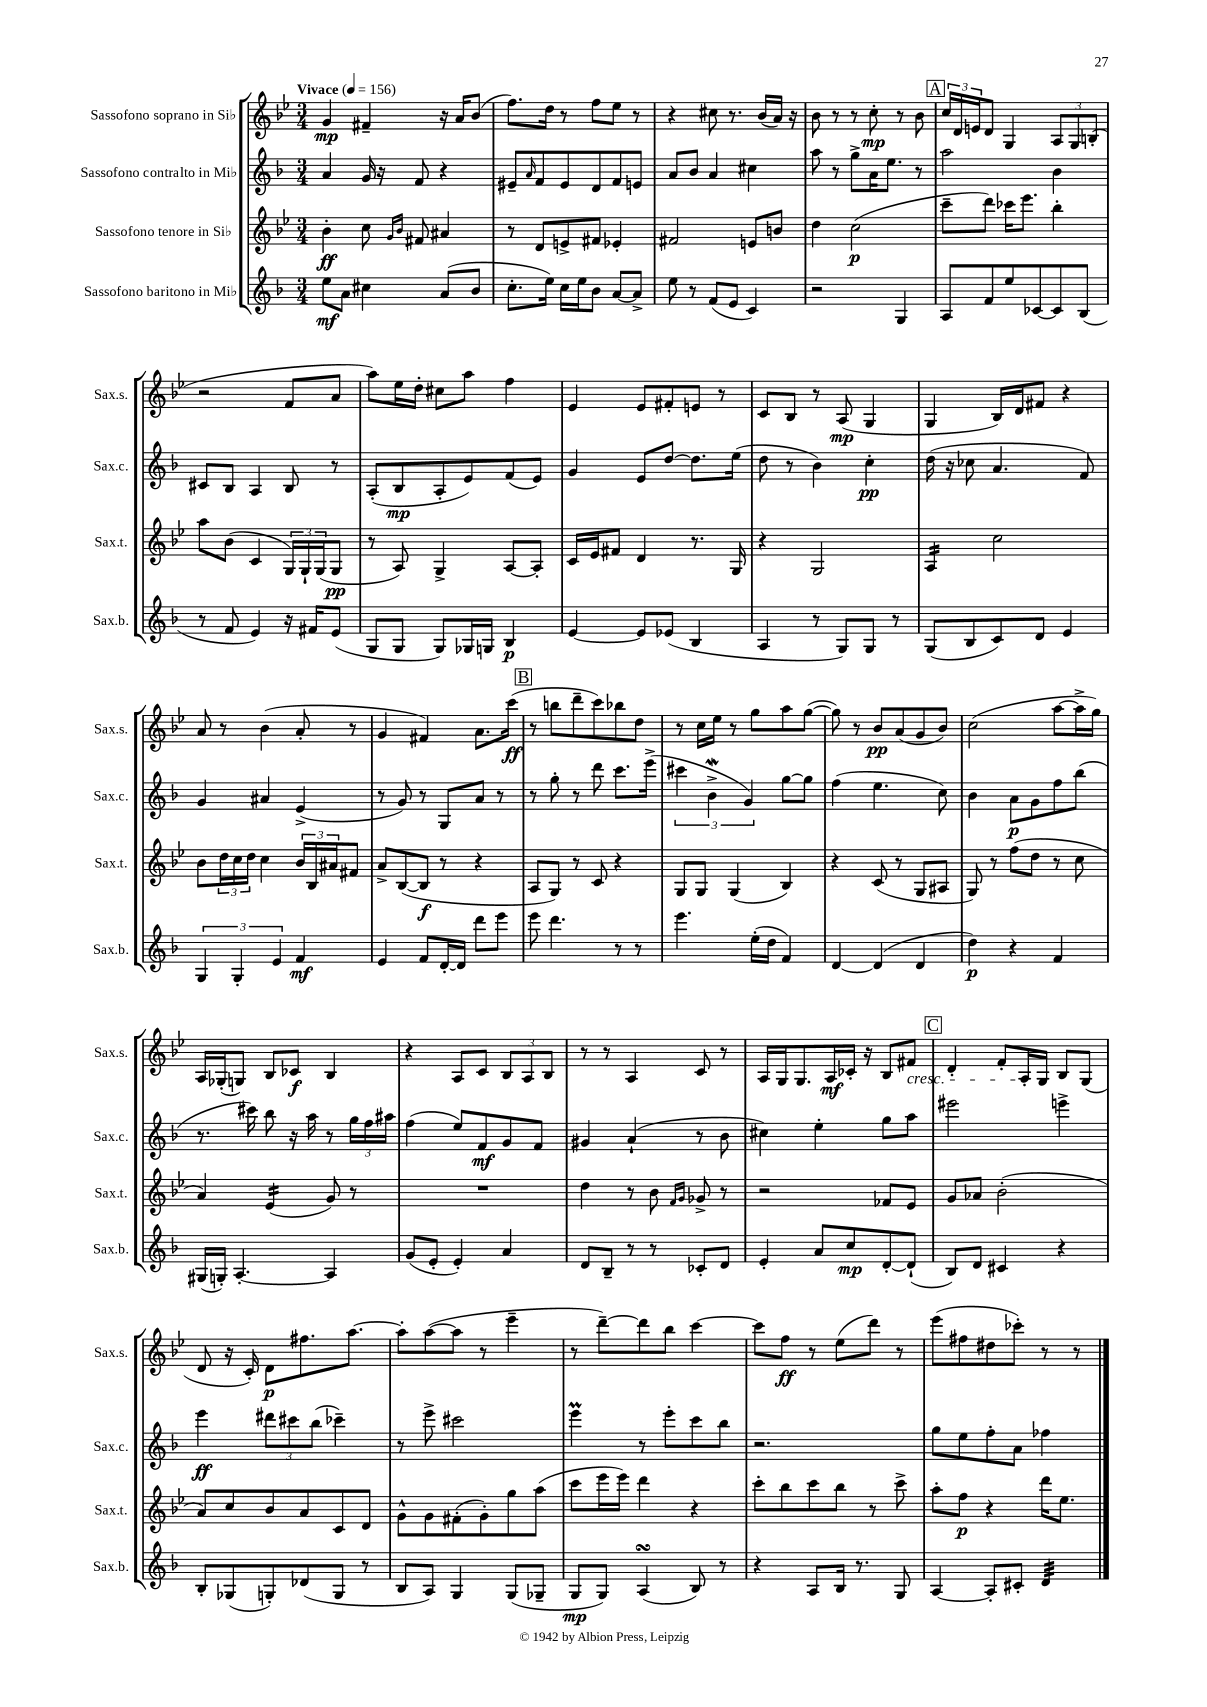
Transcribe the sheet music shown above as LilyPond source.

<<
\new StaffGroup <<
\new Staff = "s0" \with { instrumentName = "Sassofono soprano in Sib" shortInstrumentName = "Sax.s." } {
    \clef treble \key bes \major \numericTimeSignature \time 3/4 \tempo "Vivace" 4 = 156
    g'4\mp fis'4-- r16 a'16 bes'8( |
    f''8.) d''16 r8 f''8 ees''8 r8 |
    r4 cis''8 r8. bes'16( a'16) r16 |
    bes'8 r8 r8 c''8-.\mp r8 bes'8 |
    \mark \markup { \box "A" } \tuplet 3/2 { c''16 d'16 e'16 } d'8 g4 \tuplet 3/2 { a8 g8 b8-.( } |
    r2 f'8 a'8 |
    a''8) ees''16 d''16-. cis''8 a''8 f''4 |
    ees'4 ees'8 fis'8-. e'8 r8 |
    c'8 bes8 r8 a8\mp( g4 |
    g4 bes16) d'16 fis'8 r4 |
    a'8 r8 bes'4( a'8-. r8 |
    g'4 fis'4) a'8. c'''16\ff( |
    \mark \markup { \box "B" } r8 b''8 d'''8-- c'''8) bes''8 d''8 |
    r8 c''16 ees''16 r8 g''8 a''8 g''8~( |
    g''8) r8 bes'8\pp a'8( g'8 bes'8) |
    c''2( a''8~ a''16-> g''16) |
    a16 ges16-.( g8) bes8 ces'8\f bes4 |
    r4 a8 c'8 \tuplet 3/2 { bes8 a8 bes8 } |
    r8 r8 a4 c'8 r8 |
    a16 g16 g8. a16\mf ces'16-. r16 bes8 fis'8\cresc |
    \mark \markup { \box "C" } d'4-. f'8-. a16-.\! g16 bes8 g8( |
    d'8 r16 c'16-.) d'8\p fis''8. a''8.~ |
    a''8-. a''8~( a''8 r8 ees'''4-- |
    r8 d'''8~--) d'''8 bes''8 c'''4~ |
    c'''8 f''8\ff r8 ees''8( d'''8) r8 |
    ees'''8( fis''8 dis''8 ces'''8-.) r8 r8 \bar "|." |
}
\new Staff = "s1" \with { instrumentName = "Sassofono contralto in Mib" shortInstrumentName = "Sax.c." } {
    \clef treble \key f \major \numericTimeSignature \time 3/4
    a'4 g'16 r16 f'8 r4 |
    eis'8-- \grace { a'16 } f'8 eis'8 d'8 f'8 e'8 |
    a'8 bes'8 a'4 cis''4 |
    a''8 r8 g''8-> a'16 e''8. r8 |
    \mark \markup { \box "A" } a''2 bes'4 |
    cis'8 bes8 a4 bes8 r8 |
    a8-.( bes8\mp a8-. e'8) f'8( e'8) |
    g'4 e'8 d''8~ d''8. e''16( |
    d''8 r8 bes'4) c''4-.\pp |
    d''16( r16 ces''8 a'4. f'8) |
    g'4 ais'4 e'4->( |
    r8 g'8) r8 g8 a'8 r8 |
    \mark \markup { \box "B" } r8 g''8-. r8 d'''8 c'''8. e'''16->( |
    \tuplet 3/2 { cis'''4 bes'4->\mordent g'4) } g''8~ g''8 |
    f''4( e''4. c''8) |
    bes'4 a'8\p g'8 f''8 bes''8( |
    r8. cis'''16) bes''8 r16 a''16 r8 \tuplet 3/2 { g''16 f''16 ais''16 } |
    f''4( e''8) f'8\mf g'8 f'8 |
    gis'4 a'4-!( r8 bes'8 |
    cis''4) e''4-. g''8 a''8 |
    \mark \markup { \box "C" } eis'''2 e'''4-> |
    e'''4\ff \tuplet 3/2 { dis'''8 cis'''8 bes''8( } ces'''4--) |
    r8 e'''8-> cis'''2 |
    e'''4\prall r8 e'''8-. c'''8 bes''8 |
    r2. |
    g''8 e''8 f''8-. a'8 fes''4 \bar "|." |
}
\new Staff = "s2" \with { instrumentName = "Sassofono tenore in Sib" shortInstrumentName = "Sax.t." } {
    \clef treble \key bes \major \numericTimeSignature \time 3/4
    bes'4-.\ff c''8 \grace { g'16 bes'16 } fis'8 ais'4 |
    r8 d'8 e'8-> fis'8 ees'4-. |
    fis'2 e'8 b'8 |
    d''4 c''2\p( |
    \mark \markup { \box "A" } c'''8-- d'''8) ces'''16 ees'''8. bes''4-. |
    a''8 bes'8( c'4 \tuplet 3/2 { g16) g16-! g16( } g8\pp |
    r8 a8) g4-> a8~ a8-. |
    c'16 ees'16 fis'8 d'4 r8. g16 |
    r4 g2 |
    a4:16 c''2 |
    bes'8 \tuplet 3/2 { d''16 c''16 d''16 } c''4 \tuplet 3/2 { bes'16 bes16 ais'16 } fis'8 |
    a'8-> bes8~( bes8\f r8 r4 |
    \mark \markup { \box "B" } a8 g8) r8 c'8 r4 |
    g8 g8 g4( bes4) |
    r4 c'8( r8 g8 ais8 |
    g8) r8 f''8( d''8 r8 c''8 |
    a'4) ees'4:16( g'8) r8 |
    R2. |
    d''4 r8 bes'8 \grace { f'16 g'16 } ges'8-> r8 |
    r2 fes'8 ees'8 |
    \mark \markup { \box "C" } g'8 aes'8 bes'2-.( |
    a'8) c''8 bes'8 a'8 c'8 d'8 |
    g'8-^ g'8 fis'8-.( g'8-.) g''8 a''8( |
    c'''8 ees'''16 ees'''16) d'''4 r4 |
    c'''8-. bes''8 c'''8 bes''8 r8 c'''8-> |
    a''8-. f''8\p r4 d'''16 ees''8. \bar "|." |
}
\new Staff = "s3" \with { instrumentName = "Sassofono baritono in Mib" shortInstrumentName = "Sax.b." } {
    \clef treble \key f \major \numericTimeSignature \time 3/4
    e''8\mf a'8 cis''4 a'8( bes'8 |
    c''8.-. e''16) c''16 e''16 bes'8 a'8~ a'8-> |
    e''8 r8 f'8( e'8 c'4) |
    r2 g4 |
    \mark \markup { \box "A" } a8 f'8 e''8 ces'8~ ces'8 bes8( |
    r8 f'8 e'4) r16 fis'16 e'8( |
    g8 g8 g8) ges16 g16 bes4\p |
    e'4~ e'8 ees'8( bes4 |
    a4 r8 g8) g8 r8 |
    g8( bes8 c'8) d'8 e'4 |
    \tuplet 3/2 { g4 g4-. e'4 } f'4\mf |
    e'4 f'8 d'16~-. d'16 d'''8 e'''8 |
    \mark \markup { \box "B" } e'''8 d'''4. r8 r8 |
    e'''4. e''16-.( d''16 f'4) |
    d'4~ d'4( d'4 |
    d''4\p) r4 f'4 |
    gis16( g16-.) a4.~-. a4 |
    g'8( e'8-. e'4-.) a'4 |
    d'8 bes8-- r8 r8 ces'8-. d'8 |
    e'4-. a'8 c''8\mp d'8~-. d'8-!( |
    \mark \markup { \box "C" } bes8) d'8 cis'4 r4 |
    bes8-. ges8( g8-.) des'8( g8 r8 |
    bes8 a8) g4 g8( ges8-- |
    g8\mp g8) a4\turn( bes8) r8 |
    r4 a8 bes16 r8. g8 |
    a4~ a8-. cis'8-. d'4:32 \bar "|." |
}
>>
>>
\layout { \context { \Score \remove "Bar_number_engraver" } }
